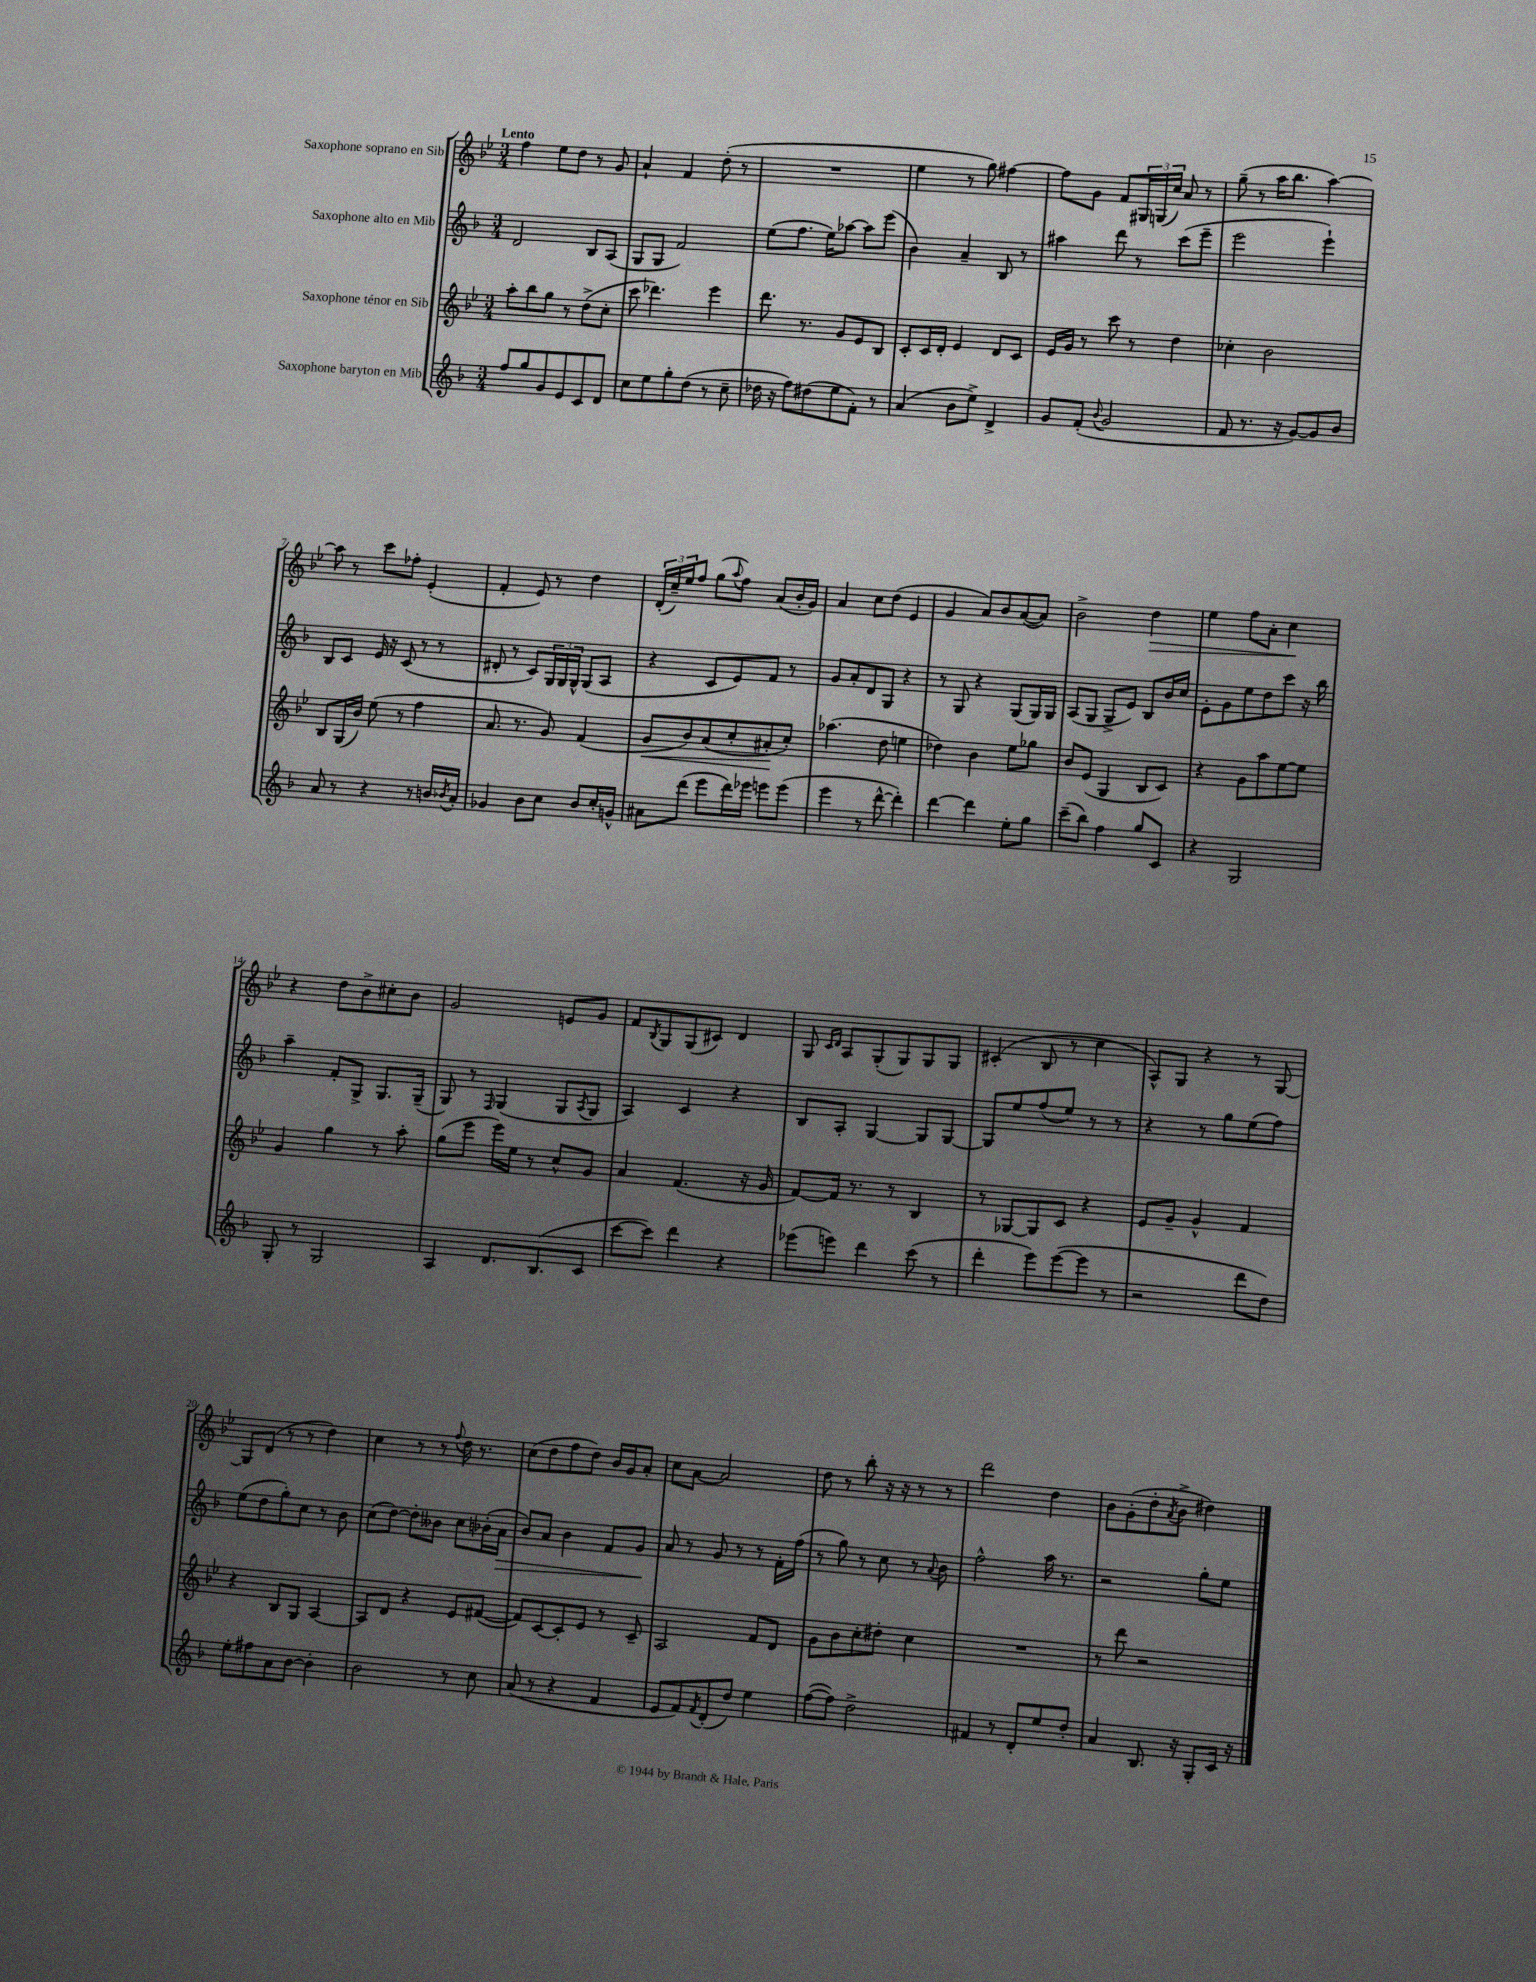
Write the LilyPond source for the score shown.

<<
\new StaffGroup <<
\new Staff = "s0" \with { instrumentName = "Saxophone soprano en Sib" } {
    \clef treble \key bes \major \numericTimeSignature \time 3/4 \tempo "Lento"
    f''4 ees''8 d''8 r8 g'8 |
    a'4-! f'4 d''8-.( r8 |
    R2. |
    ees''4 r8 g''8) fis''4~ |
    fis''8 g'8 f'8 \tuplet 3/2 { gis16 g16( c''16) } a'8 r8 |
    g''8--( r8 a''16 bes''8. a''4~) |
    a''8 r8 c'''8 fes''8-. ees'4-.( |
    f'4-. ees'8) r8 d''4 |
    \tuplet 3/2 { d'16-.( c''16--) ees''16 } f''8 g''8( \appoggiatura { a''8 } f''8) a'8( bes'16-. g'16) |
    a'4 c''8 d''8( ees'4 |
    g'4 a'8) bes'8 a'8~( a'8) |
    bes'2-> d''4\> |
    ees''4 f''8 a'8-. c''4\! |
    r4 d''8 bes'8-> cis''8-. bes'8 |
    g'2 e'8 g'8 |
    f'8 \acciaccatura { bes8 } g8 g8( cis'8) d'4 |
    g8 \grace { c'16 d'16 } a8 g8-.( g8) g8 g8 |
    cis'4-.( bes8 r8 c''4 |
    a8-^) g8 r4 r8 g8~ |
    g8 d'8( r8 r8 d''4) |
    c''4 r8 r8 \appoggiatura { f''8 } d''16 r8. |
    c''8( d''8 f''8 d''8) bes'16 g'16 a'8-. |
    c''8 a'8~ a'2 |
    d''8 r8 bes''8-. r16 r16 r8 r8 |
    d'''2 d''4 |
    bes'8 g'8-.( d''8-. \acciaccatura { a'8 } bes'8-> dis''4) \bar "|." |
}
\new Staff = "s1" \with { instrumentName = "Saxophone alto en Mib" } {
    \clef treble \key f \major \numericTimeSignature \time 3/4
    d'2 bes8 a8( |
    g8 g8 f'2) |
    e''8( f''8. e''16) aes''8~ aes''8 e'''8( |
    bes'4) a'4-- bes8 r8 |
    ais''4 d'''8 r8 c'''8( e'''8-- |
    e'''2 e'''4-!) |
    bes8 c'8 e'16 r16 c'8( r8 r8 |
    dis'8-. r8 c'8) \tuplet 3/2 { g16 g16 g16-^ } g8( a8 |
    r4 c'8 e'8) f'8 r8 |
    g'8 a'8-. d'8 g8 r4 |
    r8 g8 r4 g8( g16) g16 |
    a8( g8 g8-> e'8) bes8 bes'16 c''16 |
    e'8-. g'8 e''8 d''8 c'''8 r16 bes''16 |
    a''4-- f'8-. g8-> g8. g16--( |
    g8) r8 \grace { f16 } g4( g8 \acciaccatura { a8 } g8 |
    a4) c'4 r4 |
    bes8 a8-. g4~ g8 g8~ |
    g8 e''8 f''8( e''8) r8 r8 |
    r4 r8 g''8 e''8( f''8) |
    e''8( d''8 g''8-.) c''8 r8 bes'8 |
    c''8( d''8~) d''8-. beses'8 c''8 bes'16-.( a'16\> |
    bes'8) a'8 bes'4 f'8 g'8\! |
    a'8 r8 g'8 r8 r8 f'16-. f''16( |
    r8 g''8) r8 c''8 r8 \appoggiatura { a'8 } bes'8 |
    f''2-^ a''16 r8. |
    r2 g''8-. e''8 \bar "|." |
}
\new Staff = "s2" \with { instrumentName = "Saxophone ténor en Sib" } {
    \clef treble \key bes \major \numericTimeSignature \time 3/4
    a''8-. bes''8 g''8 r8 d''8->( c''8-. |
    c'''8 des'''4.) ees'''4 |
    d'''8. r8. g'8 ees'8 bes8 |
    c'8-. c'16 d'16-. ees'4 d'8 c'8 |
    ees'16 g'16 r8 c'''8 r8 d''4 |
    ces''4-. bes'2 |
    bes8 g16( bes'16) ees''8( r8 f''4 |
    a'8. r8. g'8) f'4( |
    g'8\< bes'8) a'8( c''8-. ais'8-.\! c''8-.) |
    aes''4.( d''8 e''4 |
    des''4) bes'4 ees''8 ges''8 |
    bes'8 ees'8( g4 bes8 c'8) |
    r4 g'8 a''8 ees''8~ ees''8 |
    g'4 g''4 r8 a''8-. |
    g''8( ees'''8 ees'''16) ees''16 r8 c''8-^ g'8 |
    a'4 f'4.( r16 g'16 |
    f'8~) f'16 r8. r8 bes4 |
    r8 ges8~ ges8 c'8 r4 |
    ees'8 g'8-- g'4-^ f'4 |
    r4 bes8 g8 a4~ |
    a8 d'8 r4 ees'8 fis'8~( |
    fis'8) c'8~ c'8-. ees'8 r8 c'8-- |
    a2 f'8 d'8 |
    g'8 bes'8 c''8-. dis''8-. c''4 |
    R2. |
    r8 d'''8 r2 \bar "|." |
}
\new Staff = "s3" \with { instrumentName = "Saxophone baryton en Mib" } {
    \clef treble \key f \major \numericTimeSignature \time 3/4
    f''8 g''8 g'8 e'8 c'8 d'8 |
    c''8 e''8 g''8-. d''8( r8 c''8-- |
    des''16 r16 f''8) dis''8( e''8 f'8-.) r8 |
    a'4( bes'8 e''8->) d'4-> |
    g'8 f'8-.( \appoggiatura { bes'8 } g'2 |
    f'8 r8. r16 g'8~) g'8 bes'8 |
    a'8 r8 r4 r8 b'16 \acciaccatura { bes'8 } a'16-. |
    ges'4 bes'8 c''8 bes'8 c''16-. g'16-^ |
    ais'8 d'''8( e'''8 d'''16) ees'''16 e'''8 e'''8( |
    e'''4 r8 d'''8~-^ d'''4-.) |
    d'''4~ d'''4 e''8-. g''8 |
    c'''8--( bes''8) f''4 g''8 c'8 |
    r4 g2 |
    g8-. r8 g2 |
    a4 d'8. bes8.( c'8 |
    c'''8~ c'''8) d'''4 r4 |
    ees'''8( e'''8) d'''4 c'''8( r8 |
    d'''4-. e'''8) e'''8~( e'''8 r8 |
    r2 d'''8 d''8) |
    e''8-. fis''8 a'8 bes'8~ bes'4-. |
    bes'2 r8 c''8 |
    a'8( r8 r4 f'4 |
    e'8 f'8) \acciaccatura { f'8 } d'8-.( d''8) e''4 |
    f''8~( f''8) d''2-> |
    fis'4 r8 d'8-. e''8 d''8-. |
    a'4 bes8. r16 g8-. c'16 r16 \bar "|." |
}
>>
>>
